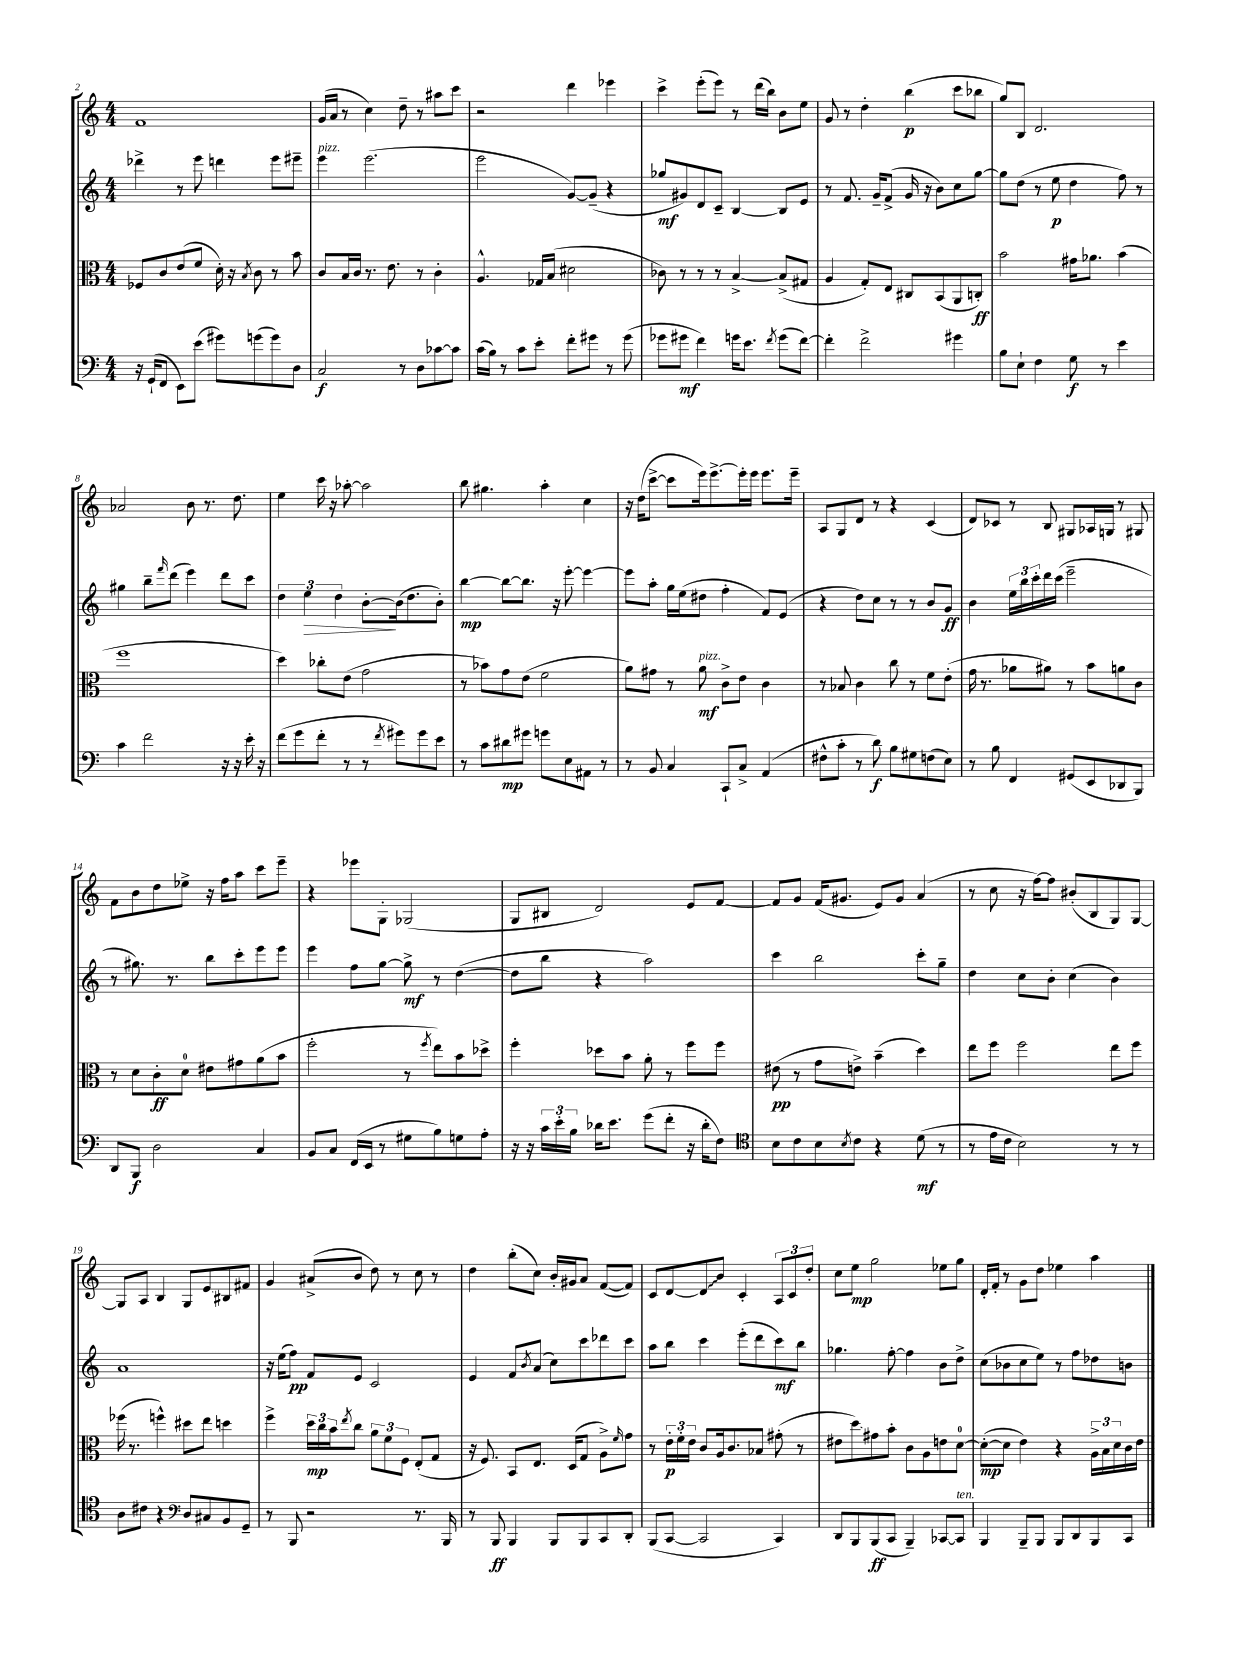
<<
\new StaffGroup <<
\new Staff = "s0" {
    \clef treble \key c \major \numericTimeSignature \time 4/4
    f'1 |
    g'16( a'16 r8 c''4) d''8-- r8 ais''8 c'''8 |
    r2 d'''4 ees'''4 |
    c'''4-> e'''8-.( e'''8) r8 d'''16( b''16) b'8 e''8 |
    g'8 r8 d''4-. b''4\p( c'''8 bes''8 |
    g''8) b8 d'2. |
    aes'2 b'8 r8. d''8. |
    e''4 c'''16 r16 aes''8~-. aes''2 |
    b''8 gis''4. a''4-. c''4 |
    r16 d''16( c'''8~-> c'''8 e'''16) e'''8.~-> e'''16-. e'''16 e'''8. e'''16-- |
    a8 g8 d'8 r8 r4 c'4( |
    d'8) ces'8 r8 b8 gis8 aes16 g16 r8 gis8 |
    f'8 b'8 d''8 ees''8-> r16 f''16 a''8 c'''8 e'''8-- |
    r4 ees'''8 g8-. ges2( |
    g8 bis8 d'2) e'8 f'8~ |
    f'8 g'8 f'16( gis'8. e'8) gis'8 a'4( |
    r8 c''8 r16 f''16~) f''8 bis'8-.( b8 g8) g8~ |
    g8 a8 b4 g8 e'8\glissando bis8 fis'8 |
    g'4 ais'8->( b'8 d''8) r8 c''8 r8 |
    d''4 b''8-.( c''8) b'16-. gis'16 a'8 f'8~( f'8) |
    c'8 d'8~ \once \override Glissando.style = #'zigzag d'8\glissando b'8 c'4-. \tuplet 3/2 { a8 c'8 d''8-. } |
    c''8 e''8\mp g''2 ees''8 g''8 |
    d'16-. f'16-. r8 g'8 d''8 ees''4 a''4 \bar "|." |
}
\new Staff = "s1" {
    \clef treble \key c \major \numericTimeSignature \time 4/4
    des'''4-> r8 e'''8 d'''4 e'''8 eis'''8-- |
    e'''4^\markup { \italic "pizz." } e'''2.( |
    e'''2 g'8~) g'8--( r4 |
    ges''8\mf gis'8) d'8 c'8-- b4~ b8 e'8 |
    r8 f'8. g'16-- f'8->( g'16 r16 b'8) c''8 g''8~ |
    g''8 d''8( r8 e''8\p d''4 f''8) r8 |
    gis''4 b''8-- \grace { f'''16 } d'''8( e'''4) d'''8 c'''8 |
    \tuplet 3/2 { d''4 e''4\> d''4 } b'8~-.\! b'16( d''8. b'8-.) |
    b''4~\mp b''8~ b''8. r16 e'''8~-. e'''4~ |
    e'''8 a''8-. g''16 e''16( dis''8 f''4-. f'8) e'8( |
    r4 d''8) c''8 r8 r8 b'8 g'8\ff |
    b'4 \tuplet 3/2 { e''16 b''16 c'''16-. } d'''16 c'''16( e'''2-- |
    r8 gis''8.) r8. b''8 c'''8-. e'''8 e'''8 |
    e'''4 f''8 g''8~ g''8->\mf r8 d''4~( |
    d''8 b''8 r4 a''2) |
    c'''4 b''2 c'''8-. g''8-- |
    d''4 c''8 b'8-. c''4( b'4) |
    a'1 |
    r16 e''16( f''8\pp) f'8 e'8 c'2 |
    e'4 f'8 \acciaccatura { b'8 } a'8( c''8) c'''8 des'''8 c'''8 |
    a''8 b''8 c'''4 e'''8-.( d'''8 c'''8\mf) b''8 |
    ges''4. f''8~-. f''4 b'8 d''8-> |
    c''8( bes'8 c''8 e''8) r8 f''8 des''8 b'8 \bar "|." |
}
\new Staff = "s2" {
    \clef alto \key c \major \numericTimeSignature \time 4/4
    fes8 c'8 e'8( f'8 d'16-.) r16 \acciaccatura { b8 } c'8 r8 b'8 |
    c'8 b16 c'16 r8. e'8. r8 c'4-. |
    a4.-^ ges16 b16( dis'2 |
    ces'8) r8 r8 r8 b4~-> b8->( gis8 |
    a4 g8-.) e8 cis8 b,8( a,8 c8-.\ff) |
    b'2 gis'16 aes'8. b'4( |
    f''1 |
    d''4) ces''8-. e'8( g'2 |
    r8 bes'8) g'8 e'8( f'2 |
    a'8) gis'8 r8 a'8\mf^\markup { \italic "pizz." } c'8-> e'8 c'4 |
    r8 bes8 c'4 c''8 r8 f'8 e'8-.( |
    g'16 r8. aes'8 ais'8) r8 b'8 a'8 c'8 |
    r8 d'8 c'8-.\ff d'8-0 eis'8 gis'8 a'8( b'8 |
    f''2-. r8 \acciaccatura { f''8 } e''8) b'8 des''8-> |
    f''4-. des''8 b'8 a'8-. r8 f''8 f''8 |
    eis'8\pp( r8 g'8 e'8->) b'4--( d''4) |
    e''8 f''8 f''2 e''8 f''8 |
    fes''16( r8. f''4-^) dis''8 e''8 d''4 |
    f''4-> \tuplet 3/2 { d''16\mp c''16 b'16 } \acciaccatura { e''8 } c''8 \tuplet 3/2 { a'8 f'8 f8 } e8-.( g8 |
    r16 f8.) b,8 e8. d16( g8 a8->) \grace { f'16 } g'8 |
    r8 \tuplet 3/2 { e'16-.\p f'16-. e'16 } c'8 a16 c'8. bes8 gis'8-.( r8 |
    eis'8 d''8\glissando) gis'8 b'8-. c'8 a8 e'8 d'8-0~ |
    d'8~-.\mp( d'8 e'4) r4 \tuplet 3/2 { a16-> b16 d'16 } c'16 e'16 \bar "|." |
}
\new Staff = "s3" {
    \clef bass \key c \major \numericTimeSignature \time 4/4
    r16 g,16-!( f,8 e,8) e'8( gis'8) g'8( g'8) d8 |
    c2\f r8 d8 ces'8~ ces'8 |
    c'16( b16) r8 c'8 e'8-. f'8-. gis'8 r8 gis'8( |
    ges'8 gis'8\mf f'4) g'16 e'8. \acciaccatura { f'8 } g'8( f'8~) |
    f'4-. f'2-> gis'4 |
    b8 e8-! f4 g8\f r8 e'4 |
    c'4 f'2 r16 r16 e'16-. r16 |
    f'8( g'8 f'8-. r8 r8 \acciaccatura { f'8 } gis'8) gis'8 e'8 |
    r8 c'8 dis'8\mp gis'8 g'8 e8 ais,8 r8 |
    r8 b,8 c4 c,8-! c8-> a,4( |
    fis8-^ c'8-. r8 d'8\f) b8 gis8 f8( e8) |
    r8 b8 f,4 gis,8( e,8 des,8 b,,8) |
    d,8 b,,8\f d2 c4 |
    b,8 c8 f,16( e,16 r8 gis8 b8) g8 a8-. |
    r16 r16 \tuplet 3/2 { c'16 e'16-. b16 } des'16 e'8. g'8( f'8-. r16 des'16-. f8) |
    \clef tenor b8 c'8 b8 \acciaccatura { b8 } c'8 r4 d'8\mf( r8 |
    r8 e'16 c'16 b2) r8 r8 |
    a8 cis'8 r4 \clef bass d8 cis8 b,8 g,8-- |
    r8 b,,8 r2 r8. b,,16 |
    r8 b,,8\ff b,,4 b,,8 b,,8 c,8 d,8-. |
    b,,8( c,8~ c,2 c,4) |
    d,8 b,,8 b,,8\ff( c,8 b,,4--) ces,8~ ces,8^\markup { \italic "ten." } |
    b,,4 b,,8-- b,,8 b,,8 d,8 b,,8 c,8 \bar "|." |
}
>>
>>
\layout { \context { \Score currentBarNumber = #2 } }
